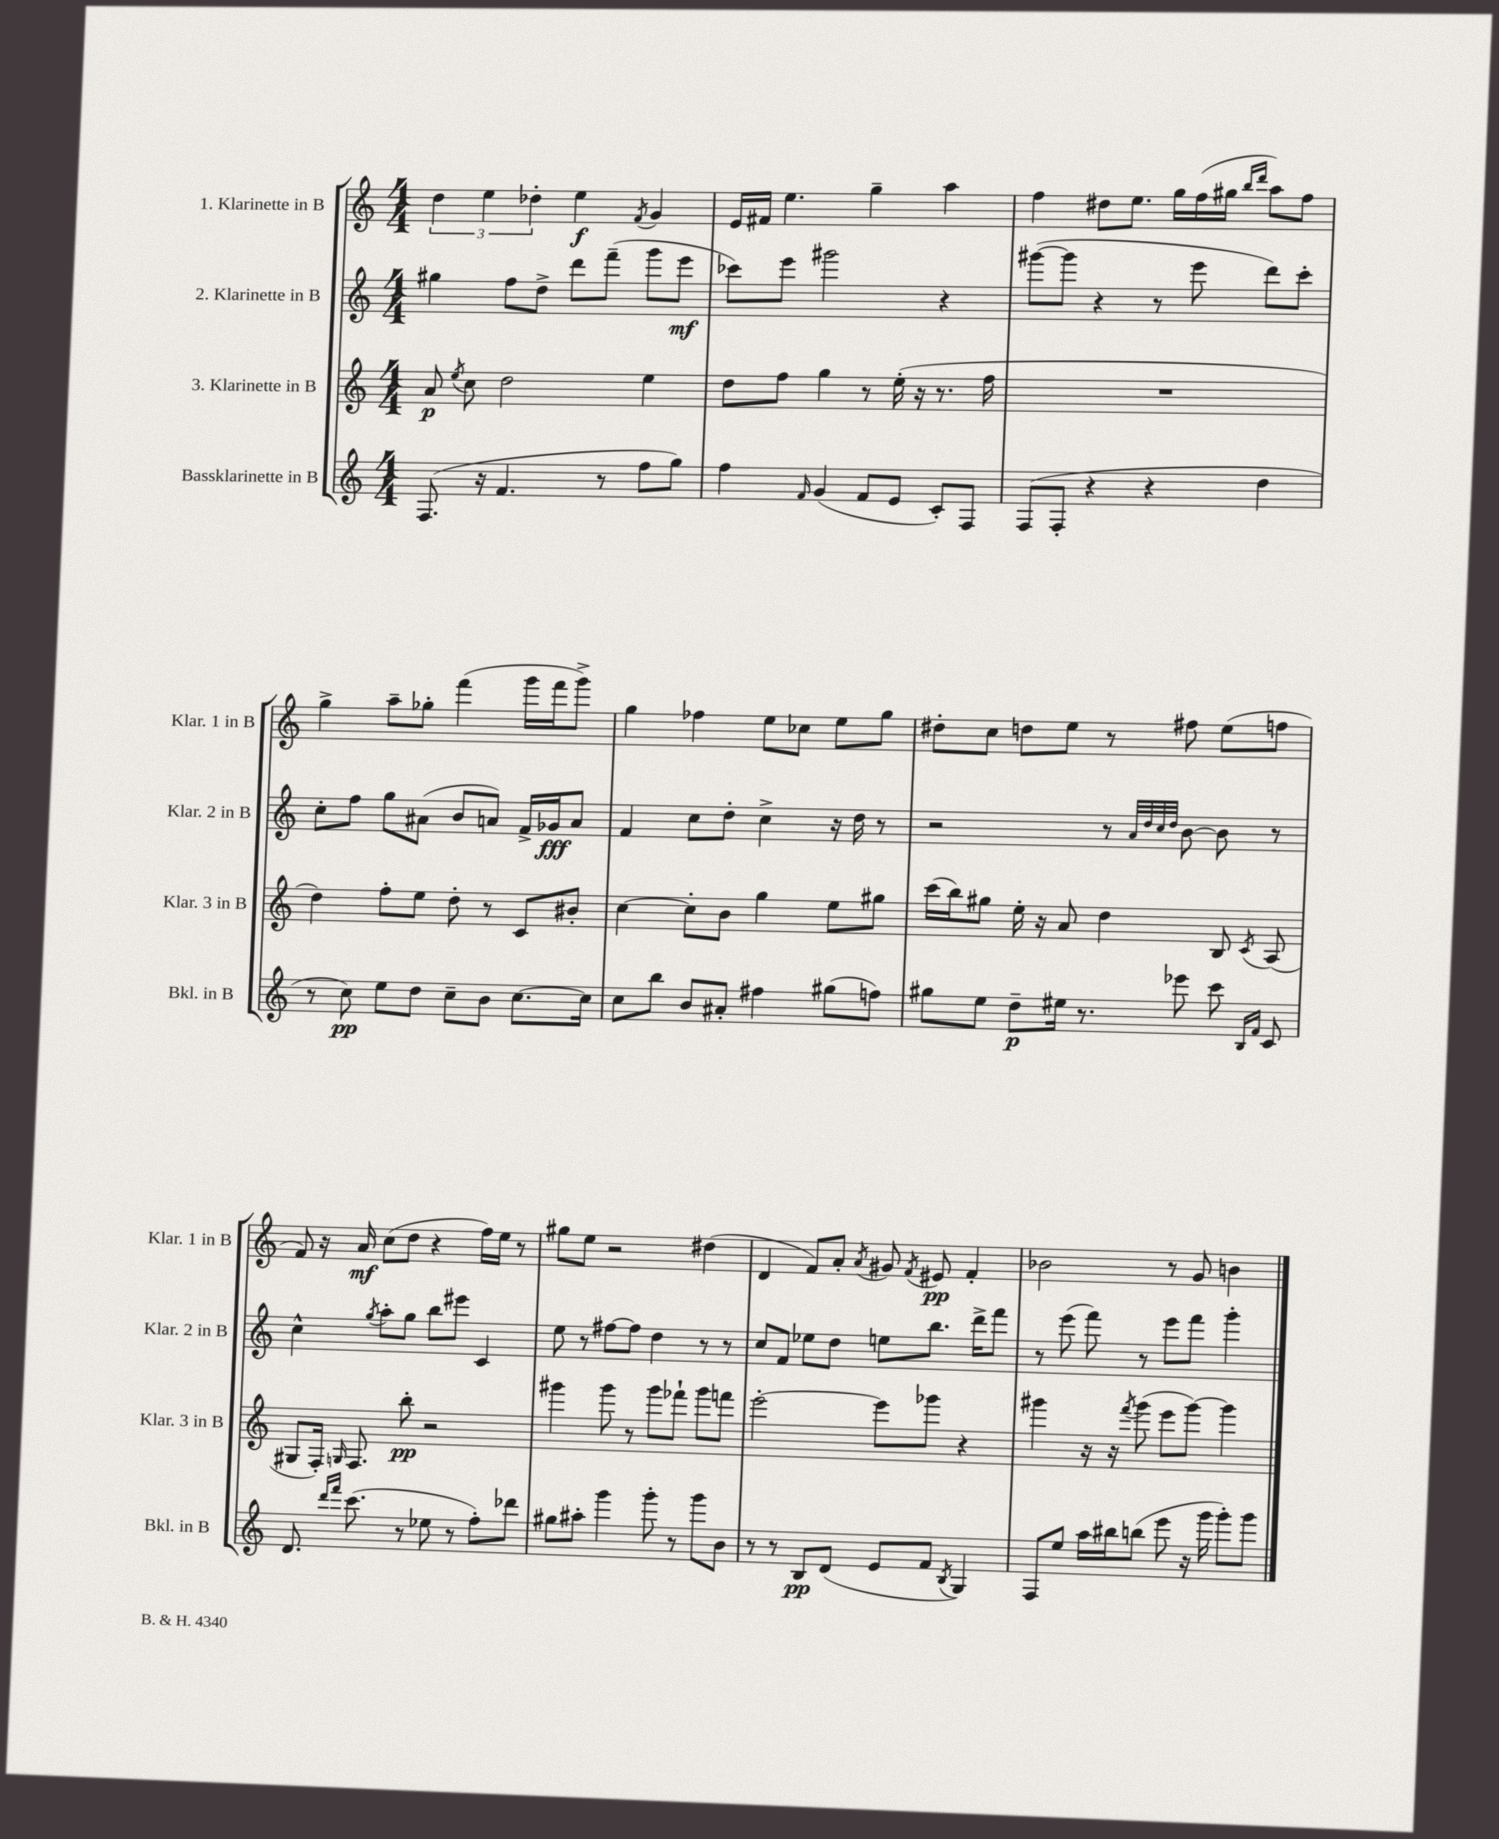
<<
\new StaffGroup <<
\new Staff = "s0" \with { instrumentName = "1. Klarinette in B" shortInstrumentName = "Klar. 1 in B" } {
    \clef treble \key c \major \numericTimeSignature \time 4/4
    \autoBeamOff \tuplet 3/2 { d''4 e''4 des''4-. } e''4\f \acciaccatura { f'8 } g'4 |
    e'16[ fis'16] e''4. g''4-- a''4 |
    f''4 dis''8[ e''8.] g''16[ f''16( gis''16] \grace { b''16[ d'''16] } a''8[) f''8] |
    g''4-> a''8[-- ges''8]-. f'''4( g'''16[ f'''16 g'''8]->) |
    g''4 fes''4 e''8[ ces''8] e''8[ g''8] |
    dis''8[-. c''8] d''8[ e''8] r8 fis''8 e''8[( f''8] |
    f'8) r16 a'16\mf c''8[( d''8] r4 f''16[) e''16] r8 |
    gis''8[ e''8] r2 dis''4( |
    d'4 f'8[) a'8]-. \acciaccatura { a'8 } gis'8 \acciaccatura { f'8 } eis'8\pp f'4-. |
    bes'2 r8 g'8 b'4 \bar "|." |
}
\new Staff = "s1" \with { instrumentName = "2. Klarinette in B" shortInstrumentName = "Klar. 2 in B" } {
    \clef treble \key c \major \numericTimeSignature \time 4/4
    \autoBeamOff gis''4 f''8[ d''8]-> d'''8[ f'''8]--( g'''8[ e'''8]\mf |
    ces'''8[) e'''8] gis'''2 r4 |
    gis'''8[~( gis'''8] r4 r8 e'''8 d'''8[) c'''8]-. |
    c''8[-. f''8] g''8[ ais'8]( b'8[ a'8]) f'16[-> ges'16\fff a'8] |
    f'4 c''8[ d''8]-. c''4-> r16 d''16 r8 |
    r2 r8 \grace { a'32[ d''32 c''32 d''32] } b'8~ b'8 r8 |
    c''4-^ \acciaccatura { g''8 } a''8[-. g''8] b''8[ eis'''8] c'4 |
    e''8 r8 fis''8[~ fis''8] d''4 r8 r8 |
    c''8[ f'8] ees''8[ d''8] e''8[ b''8.] d'''16[-> f'''8] |
    r8 e'''8( f'''8) r8 e'''8[ f'''8] g'''4-. \bar "|." |
}
\new Staff = "s2" \with { instrumentName = "3. Klarinette in B" shortInstrumentName = "Klar. 3 in B" } {
    \clef treble \key c \major \numericTimeSignature \time 4/4
    \autoBeamOff a'8\p \acciaccatura { e''8 } c''8 d''2 e''4 |
    d''8[ f''8] g''4 r8 e''16-.( r16 r8. f''16 |
    R1 |
    d''4) f''8[-. e''8] d''8-. r8 c'8[ bis'8]-. |
    c''4~ c''8[-. b'8] g''4 e''8[ gis''8] |
    c'''16[( b''16) gis''8] e''16-. r16 a'8 d''4 b8 \acciaccatura { c'8 } a8( |
    gis8[ f16]-.) \grace { g16 } f8. b''8-.\pp r2 |
    gis'''4 gis'''8 r8 gis'''8[ fes'''8]-! gis'''8[ f'''8] |
    e'''2~-. e'''8[ ges'''8] r4 |
    gis'''4 r16 r16 \acciaccatura { f'''8 } gis'''8( e'''8[ gis'''8]~) gis'''4 \bar "|." |
}
\new Staff = "s3" \with { instrumentName = "Bassklarinette in B" shortInstrumentName = "Bkl. in B" } {
    \clef treble \key c \major \numericTimeSignature \time 4/4
    \autoBeamOff f8.( r16 f'4. r8 f''8[ g''8]) |
    f''4 \grace { f'16 } g'4( f'8[ e'8] c'8[-.) f8] |
    f8[( f8]-. r4 r4 d''4 |
    r8 c''8\pp) e''8[ d''8] c''8[-- b'8] c''8.[~ c''16] |
    c''8[ b''8] b'8[ ais'8]-. fis''4 gis''8[( f''8]) |
    gis''8[ e''8] d''8[--\p eis''16] r8. ees'''8 c'''8 \grace { b16[ f'16] } c'8 |
    d'8. \grace { d'''16[ f'''16] } c'''8.( r8 ees''8 r8 f''8[-.) des'''8] |
    gis''8[ ais''8]-. g'''4 g'''8-. r8 g'''8[ b'8] |
    r8 r8 b8[\pp d'8]( e'8[ f'8] \acciaccatura { b8 } g4) |
    f8[ e''8] a''16[ bis''16 b''8]( e'''8 r16 g'''16 g'''8[-.) g'''8] \bar "|." |
}
>>
>>
\layout { \context { \Score \remove "Bar_number_engraver" } }
